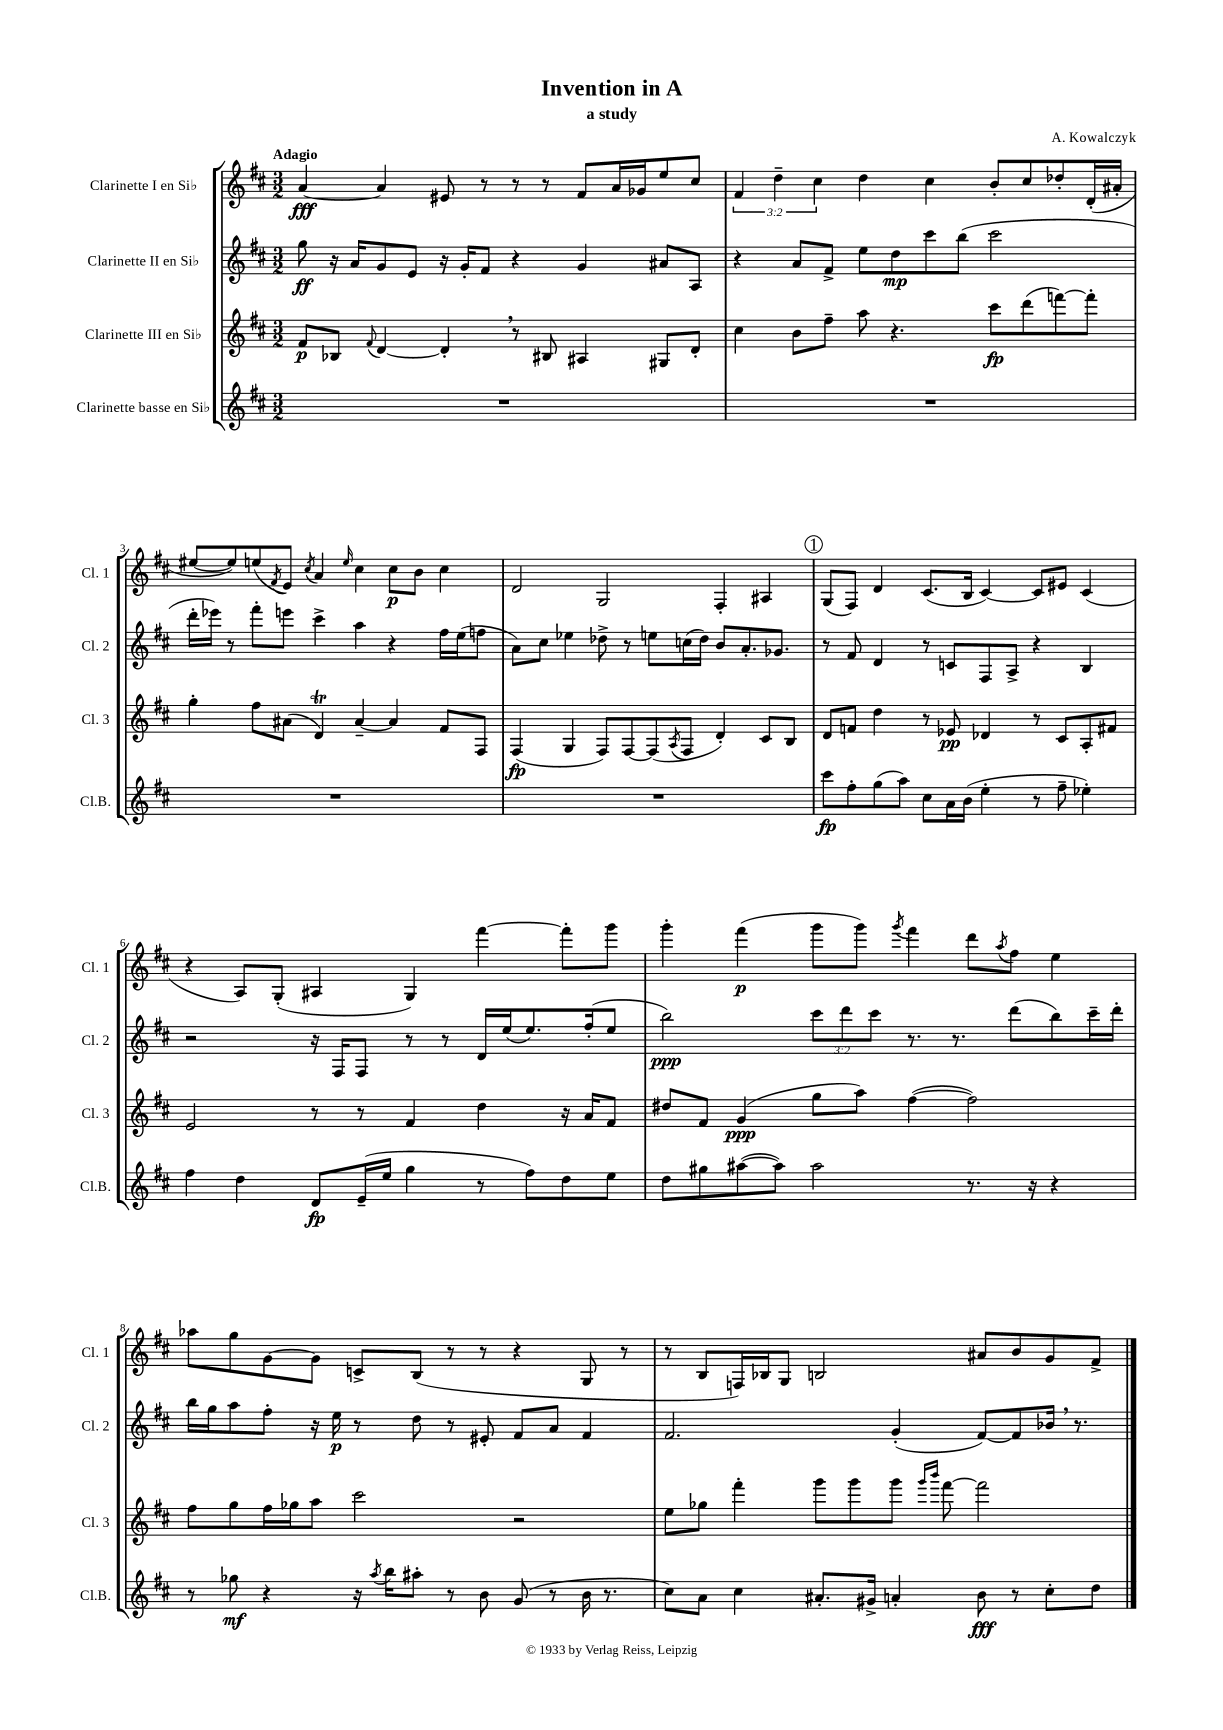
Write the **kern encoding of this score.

**kern	**kern	**kern	**kern
*staff4	*staff3	*staff2	*staff1
*clefG2	*clefG2	*clefG2	*clefG2
*k[f#c#]	*k[f#c#]	*k[f#c#]	*k[f#c#]
*M3/2	*M3/2	*M3/2	*M3/2
1.r	8f#/L	8gg\	[4a/
.	8B-/J	16r	.
.	.	16a/LK	.
.	8qqf#/	.	.
.	[4d/	8g/	4a/]
.	.	8e/J	.
.	4d'/]	16r	8e#/
.	.	16g'/LK	.
.	.	8f#/J	8r
.	8r	4r	8r
.	8B#/	.	8r
.	4A#/	4g/	8f#/L
.	.	.	16a/L
.	.	.	16g-/J
.	8G#/L	8a#/L	8ee/
.	8d'/J	8A/J	8cc#/J
=	=	=	=
1.r	4cc#\	4r	6f#/
.	.	.	6dd~\
.	8b\L	8a/L	.
.	.	.	6cc#\
.	8ff#~\J	8f#^/J	.
.	8aa\	8ee\L	4dd\
.	4.r	8dd\	.
.	.	8ccc#\	4cc#\
.	.	(8bb\J	.
.	8ccc#\L	2ccc#\	8b'/L
.	(8ddd\	.	8cc#/
.	[8fff\)	.	8dd-'/
.	8fff'\]J	.	(16d'/L
.	.	.	16a#'/JJ
=	=	=	=
1.r	4gg'\	16ddd'\LL	[8ee#/L
.	.	16eee-\JJ)	.
.	.	8r	8ee#/])
.	8ff#\L	8fff#'\L	(8ee/
.	.	.	8qf#/
.	(8a#\J	8eee\J	8e/J)
.	.	.	8qcc#/
.	4d/)	4ccc#^\	4a/
.	.	.	16qqee/
.	[4a#~/	4aa\	4cc#\
.	4a#/]	4r	8cc#\L
.	.	.	8b\J
.	8f#/L	16ff#\LL	4cc#\
.	.	(16ee\J	.
.	8F#/J	8ff\J	.
=	=	=	=
1.r	(4F#/	8a\L)	2d/
.	.	8cc#\J	.
.	4G/	4ee-\	.
.	8F#/L)	8dd-^\	2G/
.	[8F#/	8r	.
.	(8F#/]	8ee\L	.
.	8qA/	.	.
.	8F#/J	(16cc\L	.
.	.	16dd-\JJ)	.
.	4d'/)	8b/L	4F#'/
.	.	8.a'/	.
.	8c#/L	.	4A#/
.	.	8.g-/J	.
.	8B/J	.	.
=	=	=	=
8ccc#\L	8d/L	8r	(8G/L
8ff#'\	8f/J	8f#/	8F#/J)
(8gg\	4dd\	4d/	4d/
8aa\J)	.	.	.
8cc#\L	8r	8r	(8.c#/L
16a\L	8e-/	8c/L	.
(16b\JJ	.	.	16B/Jk
4ee'\	4d-/	8F#/	[4c#/)
.	.	8A^/J	.
8r	8r	4r	8c#/]L
8ff#~\	8c#/L	.	8e#/J
4ee-'\)	8A'/	4B/	(4c#/
.	8f#/J	.	.
=	=	=	=
4ff#\	2e/	2r	4r
4dd\	.	.	8A/L)
.	.	.	(8G'/J
8d/L	8r	16r	4A#/
.	.	16F#/LK	.
(16e~/L	8r	8F#/J	.
16ee/JJ	.	.	.
4gg\	4f#/	8r	4G/)
.	.	8r	.
8r	4dd\	16d/LL	[4fff#\
.	.	(16ee/J	.
8ff#\L)	.	8.ee/)	.
8dd\	16r	.	8fff#'\]L
.	16a/LK	(16ff#'/k	.
8ee\J	8f#/J	8ee/J	8ggg\J
=	=	=	=
8dd\L	8dd#/L	2bb\)	4ggg'\
8gg#\	8f#/J	.	.
([8aa#\	(4g/	.	(4fff#\
8aa#\]J)	.	.	.
2aa#\	8gg\L	12ccc#\L	8ggg\L
.	.	12ddd\	.
.	8aa\J)	.	8ggg\J)
.	.	12ccc#\J	.
.	.	.	8qggg/
.	([4ff#\	8.r	4fff#\
.	.	8.r	.
8.r	2ff#\])	.	8ddd\L
.	.	.	8qaa/
.	.	(8ddd\L	8ff#\J
16r	.	.	.
4r	.	8bb\)	4ee\
.	.	16ccc#~\L	.
.	.	16ddd'\JJ	.
=	=	=	=
8r	8ff#\L	16bb\LL	8aa-\L
.	.	16gg\J	.
8gg-\	8gg\	8aa\	8gg\
4r	16ff#\L	8ff#'\J	[8g\
.	16gg-\J	.	.
.	8aa\J	16r	8g\]J
.	.	16ee\	.
16r	2ccc#\	8r	8c^/L
8qaa/	.	.	.
16bb\LK	.	.	.
8aa#'\J	.	8dd\	(8B/J
8r	.	8r	8r
8b\	.	8e#'/	8r
(8g/	2r	8f#/L	4r
8r	.	8a/J	.
16b\	.	4f#/	8G/
8.r	.	.	.
.	.	.	8r
=	=	=	=
8cc#\L)	8ee\L	2.f#/	8r
8a\J	8gg-\J	.	8B/L
4cc#\	4fff#'\	.	16F/L)
.	.	.	16B-/J
.	.	.	8G/J
8.a#'/L	8ggg\L	.	2B/
.	8ggg\	.	.
16g#^/Jk	.	.	.
4a'/	8ggg\J	(4g'/	.
.	16qqggg/LL	.	.
.	16qqbbb/JJ	.	.
.	[8fff#\	.	.
8b\	2fff#\]	[8f#/L)	8a#/L
8r	.	8f#/]	8b/
8cc#'\L	.	16b-/Jk	8g/
.	.	8.r	.
8dd\J	.	.	8f#^/J
==	==	==	==
*-	*-	*-	*-
